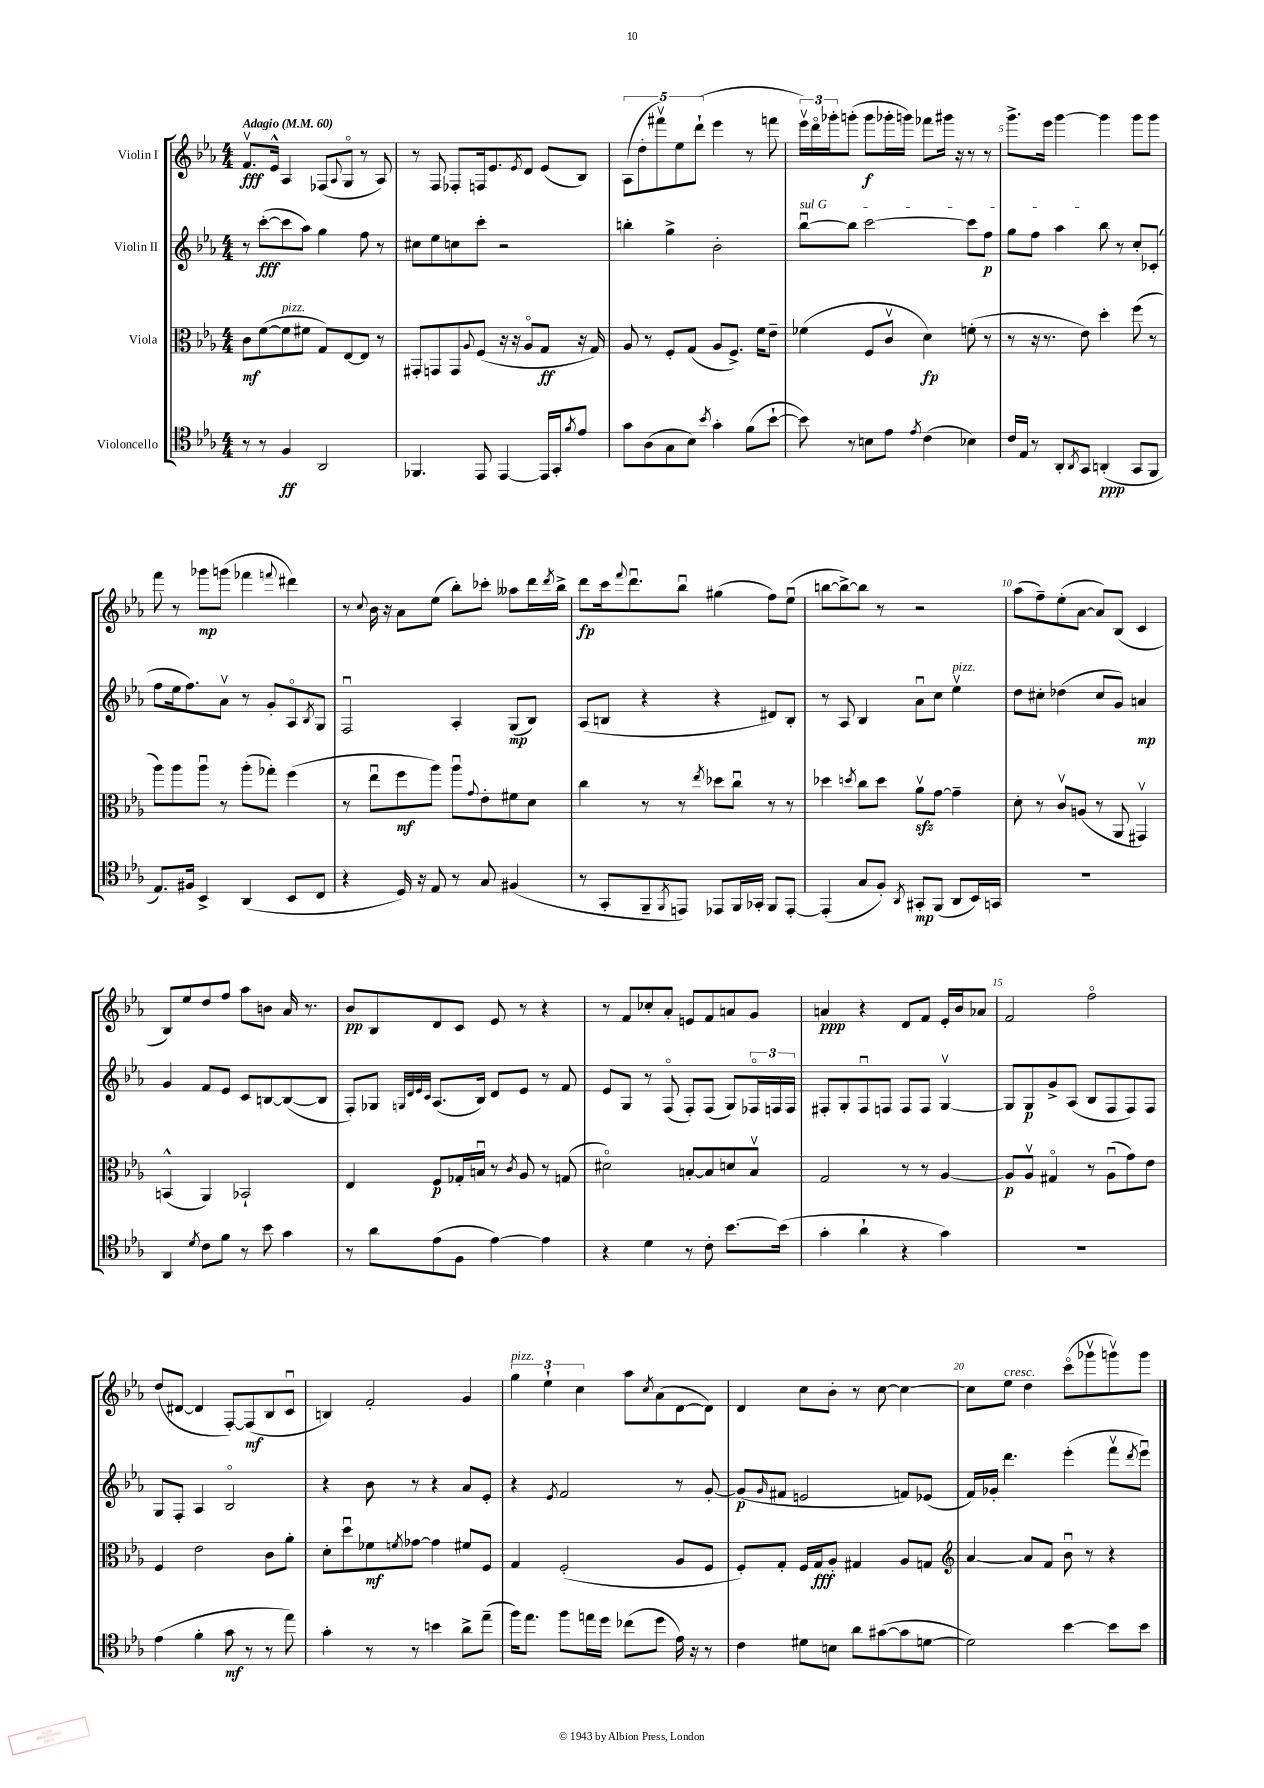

**kern	**kern	**kern	**kern
*staff4	*staff3	*staff2	*staff1
*clefC4	*clefC3	*clefG2	*clefG2
*k[b-e-a-]	*k[b-e-a-]	*k[b-e-a-]	*k[b-e-a-]
*M4/4	*M4/4	*M4/4	*M4/4
*MM60	*MM60	*MM60	*MM60
8r	8c	8r	8.fv
8r	([8f	([8ccc'	.
.	.	.	16e-^^
4F	8f]	8ccc]	4A-
.	8f#	8aa-)	.
2AA-	8G)	4gg	(8F-
.	.	.	8qqA-
.	[8E-	.	8Go
.	8E-]	8ff	8r
.	8r	8r	8A-)
=	=	=	=
4.FF-	8GG#'	8cc#	8r
.	8GG	8ee-	8F
.	8GG	8cc	8F-'
.	8qqA-	.	.
8EE-	(8F	8ccc'	16F
.	.	.	8.e-
[4EE-	16r	2r	.
.	16r	.	.
.	.	.	8qe-
.	8A-o	.	8d
16EE-]	8G	.	(8e-
16GG'	.	.	.
8qf	.	.	.
8e-	16r	.	8B-)
.	16G)	.	.
=	=	=	=
8g	8A-	4bb'	(10A-
.	.	.	10dd'
(8A-	8r	.	.
.	.	.	10fff#v)
8G	8F'	4gg^	.
.	.	.	10ee-
8B-)	(8G	.	.
.	.	.	(10ddd`
8qb-	.	.	.
4g'	8A-	2b-'	4eee-
.	8.F^)	.	.
(8f	.	.	8r
.	16f	.	.
[8b-`	8e-~	.	8fff
=	=	=	=
8b-])	(4f-	[8bb-u	24eee-v)
.	.	.	24dddo
.	.	.	24ggg-'
8r	.	8bb-]	(8ggg'
8B	8F	[2ccc	8ggg
8e-	8cv	.	16ggg-'
.	.	.	16ggg)
8qe-	.	.	.
(4c	4d)	.	8fff-
.	.	.	16ggg#
.	.	.	16r
4B-)	(8f'	8ccc]	8r
.	8r	8ff	8r
=	=	=	=
16c	8r	8gg	8.ggg^
16E-	.	.	.
8r	16r	8ff	.
.	8.r	.	16eee-
8AA-'	.	4aa-	[4ggg
8qAA-	.	.	.
8GG	8e-)	.	.
(4AA'	4dd'	8bb-	4ggg]
.	.	8r	.
8GG	(8ff	8cc'	8ggg
8FF	8r	(8c-'	8ggg
=	=	=	=
8.E-)	8aa-)	8ff	8fff
.	8aa-	16ee-	8r
16F#	.	8.ff)	.
4BB-^	8aa-u	.	8ggg-
.	8r	8a-v	(8ggg
(4AA-	(8aa-'	8r	4fff-
.	8gg-')	8g'	.
.	.	.	8qqfff
8BB-	(4ff	8A-o	4ddd#)
.	.	8qB-	.
8C	.	8G	.
=	=	=	=
4r	8r	2Fu	8r
.	.	.	8qqcc
.	8ee-u	.	16b-
.	.	.	16r
16D)	8ff	.	8a-
16r	.	.	.
8E-	8aa-)	.	(8ee-
8r	8aa-u	4A-'	8bb-')
.	8qqg	.	.
8G	8e-'	.	8ccc-'
(4F#	8f#	(8G	8aa--
.	8d	8B-)	16ddd
.	.	.	8qddd
.	.	.	16bb-^
=	=	=	=
8r	4cc	(8A-	8ddd
8GG'	.	8B	16ccc
.	.	.	8qqfff
.	.	.	8.dddu
8FF~	8r	4r	.
8qFF	.	.	.
8EE)	8r	.	8bb-u
.	8qee-	.	.
8EE-	8dd-	4r	(4gg#
16FF	8ccu	.	.
16GG-'	.	.	.
8FF	8r	8d#)	8ff)
[8EE-'	8r	8B'	(8ee-u
=	=	=	=
(4EE-']	4dd-	8r	[8bb
.	.	8A-	8bb^_)
.	8qdd	.	.
8G	8cc	4B-	8bb]
8F')	8dd	.	8r
8qAA-	.	.	.
8GG#'	8a-v	8a-u	2r
(8FF	[8g	8cc	.
8AA-	4g~]	4ee-v	.
16BB-)	.	.	.
16GG	.	.	.
=	=	=	=
1r	8d'	8dd	(8aa-
.	8r	8cc#'	8ff~)
.	8cv	(4dd-	(8ee-'
.	(8A	.	[8a-
.	8r	8cc#	8a-])
.	8AA-	8g)	(8B-
.	4GG#v)	4a	4c
=	=	=	=
4AA-	(4BB^^	4g	8B-)
.	.	.	8ee-
8qd	.	.	.
8c	4AA-)	8f	8dd
8f	.	8e-	8ff
8r	2BB-`	8c	8aa-
8b-	.	[8B	8b
4g	.	(8B_	16a-
.	.	.	8.r
.	.	8B]	.
=	=	=	=
8r	4E-	8F')	8b-
8a-	.	8G-	8B-
.	.	32qqG	.
.	.	32qqd	.
.	.	32qqe-	.
.	.	32qqc	.
(8e-	8F	(8.A-	8d
8F	16G-'	.	8c
.	16Bu	16B-)	.
[4e-)	8r	8d	8e-
.	8qc	.	.
.	8A-	8e-	8r
4e-]	8r	8r	4r
.	(8G	8f	.
=	=	=	=
4r	2d#o)	8e-	8r
.	.	8G	8f
4d	.	8r	8cc-'
.	.	(8Fo	8a-'
8r	[8B'	8F')	8e
8c'	8B]	(8F	8f
[8.b-	8d	8G)	8a
.	8Bv	24F-o	8g
.	.	24F	.
(16b-]	.	.	.
.	.	24F	.
=	=	=	=
4g'	2G	8F#'	4a
.	.	8G'	.
4a-`	.	8F#u	4r
.	.	8F	.
4r	8r	8F	8d
.	8r	8F	8f
4g)	[4A-	[4Gv	16e-'
.	.	.	16b-
.	.	.	8a-
=	=	=	=
1r	8A-]	8G]	2f
.	8A-v	8G	.
.	4G#o	8g^	.
.	.	(8A-	.
.	8r	8B-	2ffo
.	(8A-u	8F	.
.	8g)	8F)	.
.	8e-	8F	.
=	=	=	=
(4e-	4F	8G	(8dd
.	.	8F'	[8d#
4f'	2e-	4A-	4d#]
8g	.	2B-o	[8F')
8r	.	.	(8F]
8r	8c	.	8B-
8ee-)	8a-'	.	8cu
=	=	=	=
4g'	8d'	4r	4B)
.	8ddu	.	.
8r	8f-	8b-	2f'
.	8qf	.	.
8r	[8g-	8r	.
4b	4g-]	4r	.
8a-^	8f#	8a-	4g
(8ee-~	8F	8e-'	.
=	=	=	=
16ff)	4G	4r	6gg
8.ee-	.	.	.
.	.	.	6ee-`
.	.	8qe-	.
8ff	(2F'	2f	.
.	.	.	6cc
16ee	.	.	.
16dd	.	.	.
(8cc-	.	.	8aa-
.	.	.	8qcc
8dd	.	.	(8a-
16e-)	8A-	8r	[8d
16r	.	.	.
8r	8F	[8g'	8d])
=	=	=	=
4c	8F')	(8g]	4d
.	.	16qqg	.
.	8G'	8f#	.
8d#	16F	2e	8cc
.	16G	.	.
8B	8A-'	.	8b-'
8a-	4G#	.	8r
([8g#	.	.	[8cc
8g#]	8A-	8f)	4cc_
[8d	8G	(8e-	.
=	=	=	=
*	*clefG2	*	*
2d])	[4a-	16f)	8cc]
.	.	16g-'	.
.	.	4.ddd	8ee-
.	8a-]	.	4dd
.	8f	.	.
[4b-	8b-u	(4eee-'	(8ccco
.	8r	.	8ggg-v
8b-]	4r	8fffv	8gggv)
.	.	8qddd	.
8b-	.	8eee-u)	8ggg
==	==	==	==
*-	*-	*-	*-
